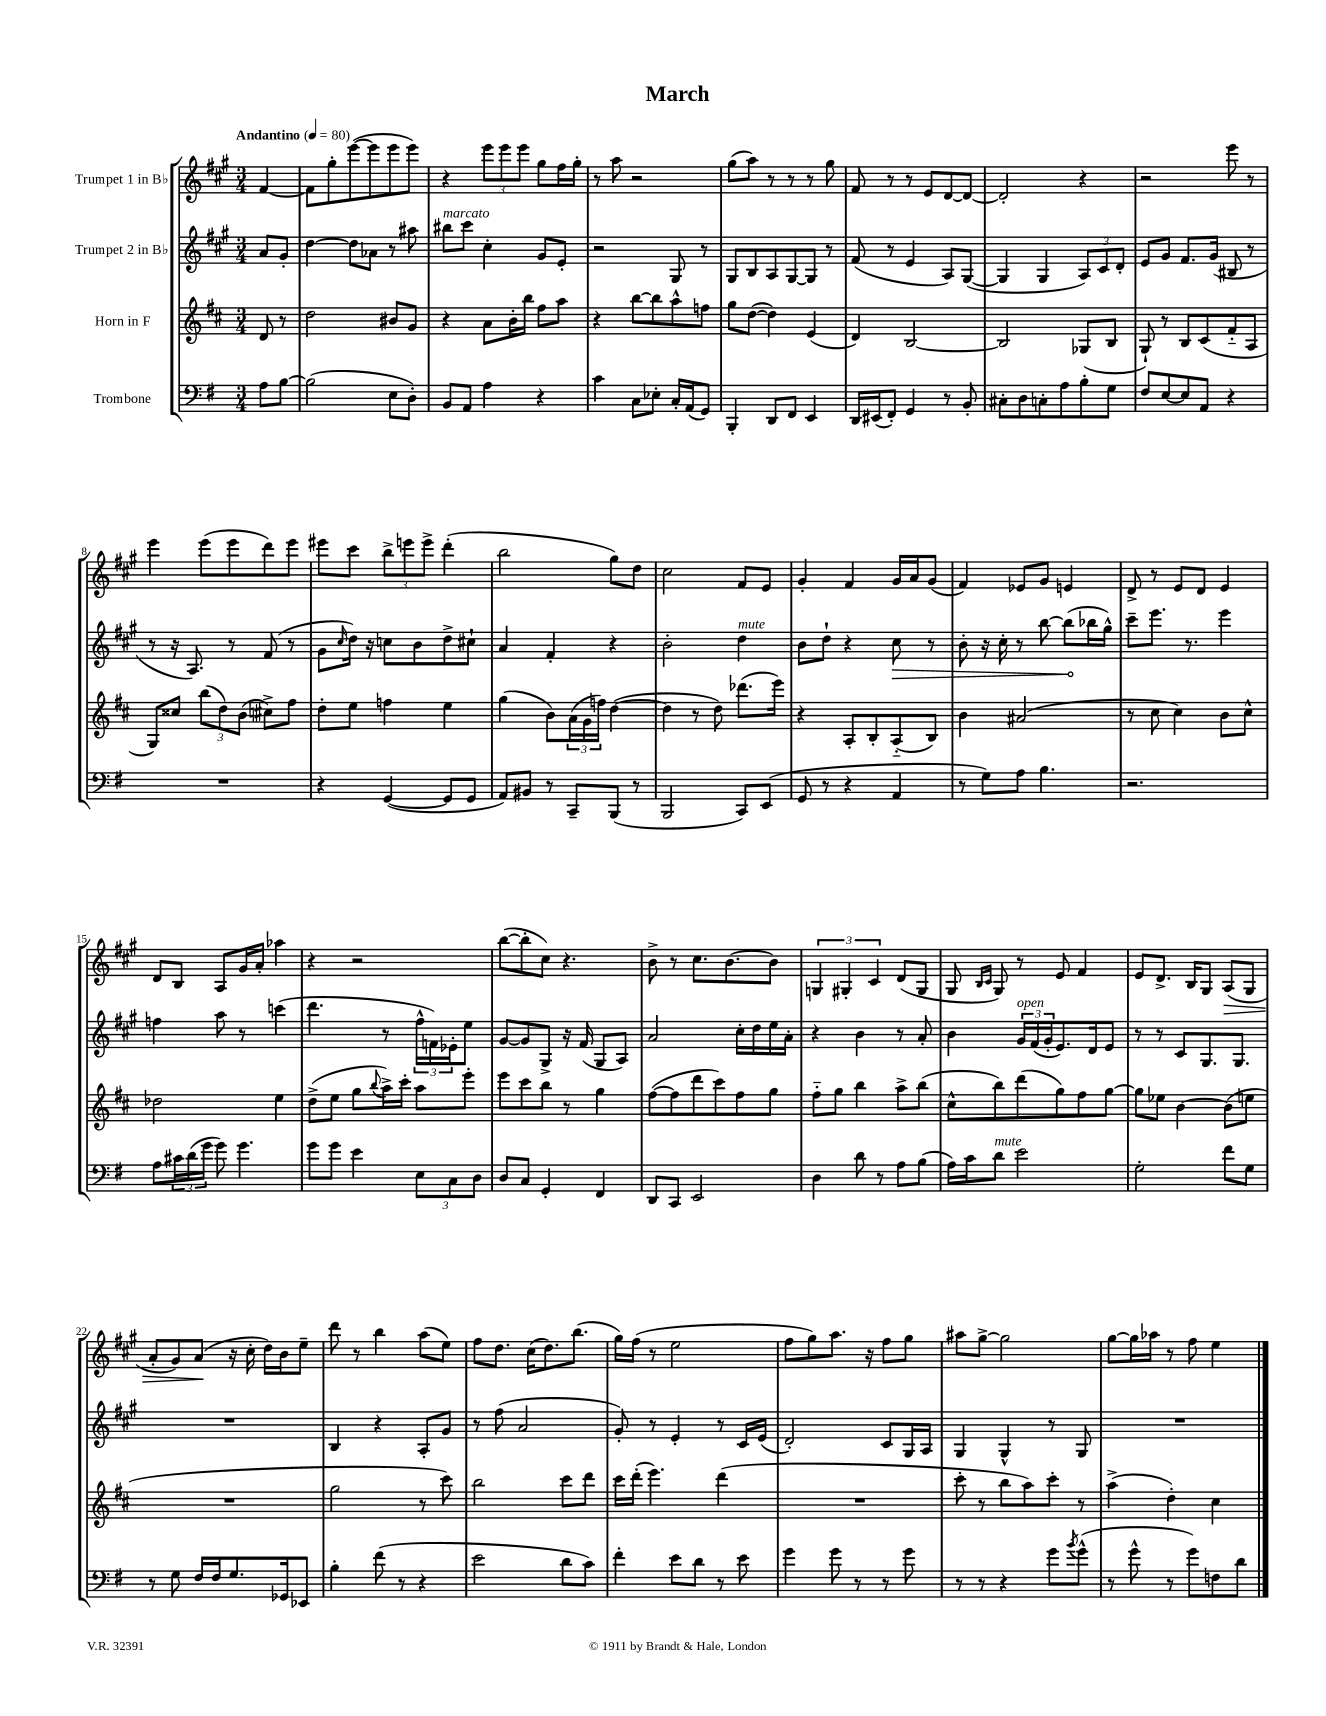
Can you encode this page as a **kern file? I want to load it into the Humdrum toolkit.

**kern	**kern	**kern	**kern
*staff4	*staff3	*staff2	*staff1
*clefF4	*clefG2	*clefG2	*clefG2
*k[f#]	*k[f#c#]	*k[f#c#g#]	*k[f#c#g#]
*M3/4	*M3/4	*M3/4	*M3/4
*MM80	*MM80	*MM80	*MM80
8A	8d	8a	[4f#
[8B	8r	8g#'	.
=	=	=	=
(2B]	2dd	[4dd	8f#]
.	.	.	8gg#'
.	.	8dd]	([8eee
.	.	8a-	8eee]
8E	8b#	8r	8eee
8D')	8g	8aa#	8eee)
=	=	=	=
8BB	4r	8bb#	4r
8AA	.	8ccc#	.
4A	8a	4cc#'	12eee
.	.	.	12eee
.	16b'	.	.
.	.	.	12eee
.	16bb	.	.
4r	8ff#	8g#	8gg#
.	8aa	8e'	16ff#
.	.	.	16gg#'
=	=	=	=
4c	4r	2r	8r
.	.	.	8aa
8C	[8bb	.	2r
8E-'	8bb]	.	.
16C'	8aa^^	8G#	.
(16AA	.	.	.
8GG)	8ff	8r	.
=	=	=	=
4BBB'	8gg	8G#	(8gg#
.	([8dd	8B	8aa)
8DD	4dd])	8A	8r
8FF#	.	[8G#	8r
4EE	(4e	8G#]	8r
.	.	8r	8gg#
=	=	=	=
16DD	4d)	(8f#	8f#
(16EE#	.	.	.
8FF#')	.	8r	8r
4GG	[2B	4e	8r
.	.	.	8e
8r	.	8A)	[8d
8BB'	.	([8G#	8d_
=	=	=	=
8C#'	2B]	4G#]	2d']
8D	.	.	.
8C'	.	4G#	.
8A	.	.	.
8B'	(8G-	12A)	4r
.	.	12c#	.
8G	8B	.	.
.	.	12d'	.
=	=	=	=
8F#	8G`)	8e	2r
[8E	8r	8g#	.
8E]	8B	8.f#	.
8AA	(8c#	.	.
.	.	(16g#	.
4r	8f#'~	8B#	8eee
.	8A	8r	8r
=	=	=	=
2.r	8G)	8r	4eee
.	8cc##	16r	.
.	.	8.A)	.
.	(12bb	.	(8eee
.	12dd)	.	.
.	.	8r	8eee
.	(12b	.	.
.	8cc#^)	(8f#	8ddd)
.	8ff#	8r	8eee
=	=	=	=
4r	8dd'	8g#	8eee#
.	.	16qqcc#	.
.	8ee	16dd)	8ccc#
.	.	16r	.
([4GG	4ff	8cc	12bb^
.	.	.	12eee
.	.	8b	.
.	.	.	12eee^
8GG]	4ee	8dd^	(4ddd'
8GG	.	8cc#`	.
=	=	=	=
8AA)	(4gg	4a	2bb
8BB#	.	.	.
8r	8b)	4f#'	.
8CC~	(24a	.	.
.	24g	.	.
.	24ff)	.	.
(8BBB	([4dd	4r	8gg#)
8r	.	.	8dd
=	=	=	=
2BBB	4dd]	2b'	2cc#
.	8r	.	.
.	8dd)	.	.
8CC)	(8.ddd-	4dd	8f#
(8EE	.	.	8e
.	16eee)	.	.
=	=	=	=
8GG	4r	8b	4g#'
8r	.	8dd`	.
4r	8A'	4r	4f#
.	8B'	.	.
4AA	(8A'~	8cc#	16g#
.	.	.	16a
.	8B)	8r	(8g#
=	=	=	=
8r	4b	8b'	4f#)
8G)	.	16r	.
.	.	16cc#'	.
8A	(2a#	8r	8e-
4.B	.	[8bb	8g#
.	.	(8bb]	4e
.	.	16bb-	.
.	.	16gg#^^)	.
=	=	=	=
2.r	8r	8ccc#~	8d^
.	8cc#	8.eee	8r
.	4cc#)	.	8e
.	.	8.r	.
.	.	.	8d
.	8b	4eee	4e
.	8cc#^^	.	.
=	=	=	=
8A	2dd-	4ff	8d
24c#	.	.	8B
(24d	.	.	.
24g	.	.	.
8g)	.	8aa	8A
4.g	.	8r	16g#
.	.	.	16a'
.	4ee	(4ccc	4aa-
=	=	=	=
8g	(8dd^	4.ddd	4r
8g	8ee	.	.
4e	8gg	.	2r
.	8qqbb	.	.
.	16aa^)	8r	.
.	16ccc#'	.	.
12E	8aa	24ff#^^	.
.	.	24f)	.
12C	.	24e-'	.
.	8eee'	8ee	.
12D	.	.	.
=	=	=	=
8D	8eee	[8g#	([8bb
8C	8ccc#	8g#]	8bb']
4GG'	8bb	8G#^	8cc#)
.	8r	16r	4.r
.	.	(16f#	.
4FF#	4gg	8G#	.
.	.	8A)	.
=	=	=	=
8DD	([8ff#	2a	8b^
8CC	8ff#]	.	8r
2EE	8ddd	.	8.cc#
.	8ccc#)	.	.
.	.	.	[8.b
.	8ff#	16cc#'	.
.	.	16dd	.
.	8gg	16ee	8b]
.	.	16a'	.
=	=	=	=
4D	8ff#'~	4r	6G
.	8gg	.	.
.	.	.	6G#'
8d	4bb	4b	.
.	.	.	6c#
8r	.	.	.
8A	8aa^	8r	(8d
(8B	(8bb	8a'	8G#
=	=	=	=
16A)	8cc#^^	4b	8G#
16c	.	.	.
.	.	.	16qqB
.	.	.	16qqc#
8d	8bb)	.	8G#)
2e	(8ddd	24g#	8r
.	.	(24f#	.
.	.	24g#'	.
.	8gg)	8.e)	8e
.	8ff#	.	4f#
.	.	16d	.
.	[8gg	8e	.
=	=	=	=
2G'	8gg]	8r	8e
.	8ee-	8r	8.d^
.	[4b	8c#	.
.	.	.	16B
.	.	8.G#	8G#
8f#	(8b]	.	(8A
.	.	8.G#	.
8G	8ee	.	8G#
=	=	=	=
8r	2.r	2.r	8a'
8G	.	.	8g#)
16F#	.	.	(8a
16F#	.	.	.
8.G	.	.	16r
.	.	.	16cc#'
.	.	.	16dd)
16GG-	.	.	16b
8EE-	.	.	8ee~
=	=	=	=
4B'	2gg	4B	8ddd
.	.	.	8r
(8f#	.	4r	4bb
8r	.	.	.
4r	8r	8A'	(8aa
.	8ccc#)	8g#	8ee)
=	=	=	=
2e	2bb	8r	8ff#
.	.	(8ff#	8.dd
.	.	2a	.
.	.	.	(16cc#
.	.	.	8.dd)
8d	8ccc#	.	.
.	.	.	(8.bb
8c)	8ddd	.	.
=	=	=	=
4f#'	16ccc#	8g#')	16gg#)
.	(16ddd'	.	(16ff#
.	4.eee)	8r	8r
8e	.	4e'	2ee
8d	.	.	.
8r	(4ddd	8r	.
8e	.	16c#	.
.	.	(16e	.
=	=	=	=
4g	2.r	2d')	8ff#
.	.	.	8gg#)
8g	.	.	8.aa
8r	.	.	.
.	.	.	16r
8r	.	8c#	8ff#
8g	.	16G#	8gg#
.	.	16A	.
=	=	=	=
8r	8ccc#'	4G#	8aa#
8r	8r	.	[8gg#^
4r	8bb	4G#^^	2gg#]
.	8aa)	.	.
8g	8ccc#'	8r	.
8qb	.	.	.
(8g^^	8r	8G#	.
=	=	=	=
8r	(4aa^	2.r	[8gg#
8g^^	.	.	16gg#]
.	.	.	16aa-
8r	4dd')	.	8r
8g)	.	.	8ff#
8F	4cc#	.	4ee
8d	.	.	.
==	==	==	==
*-	*-	*-	*-
